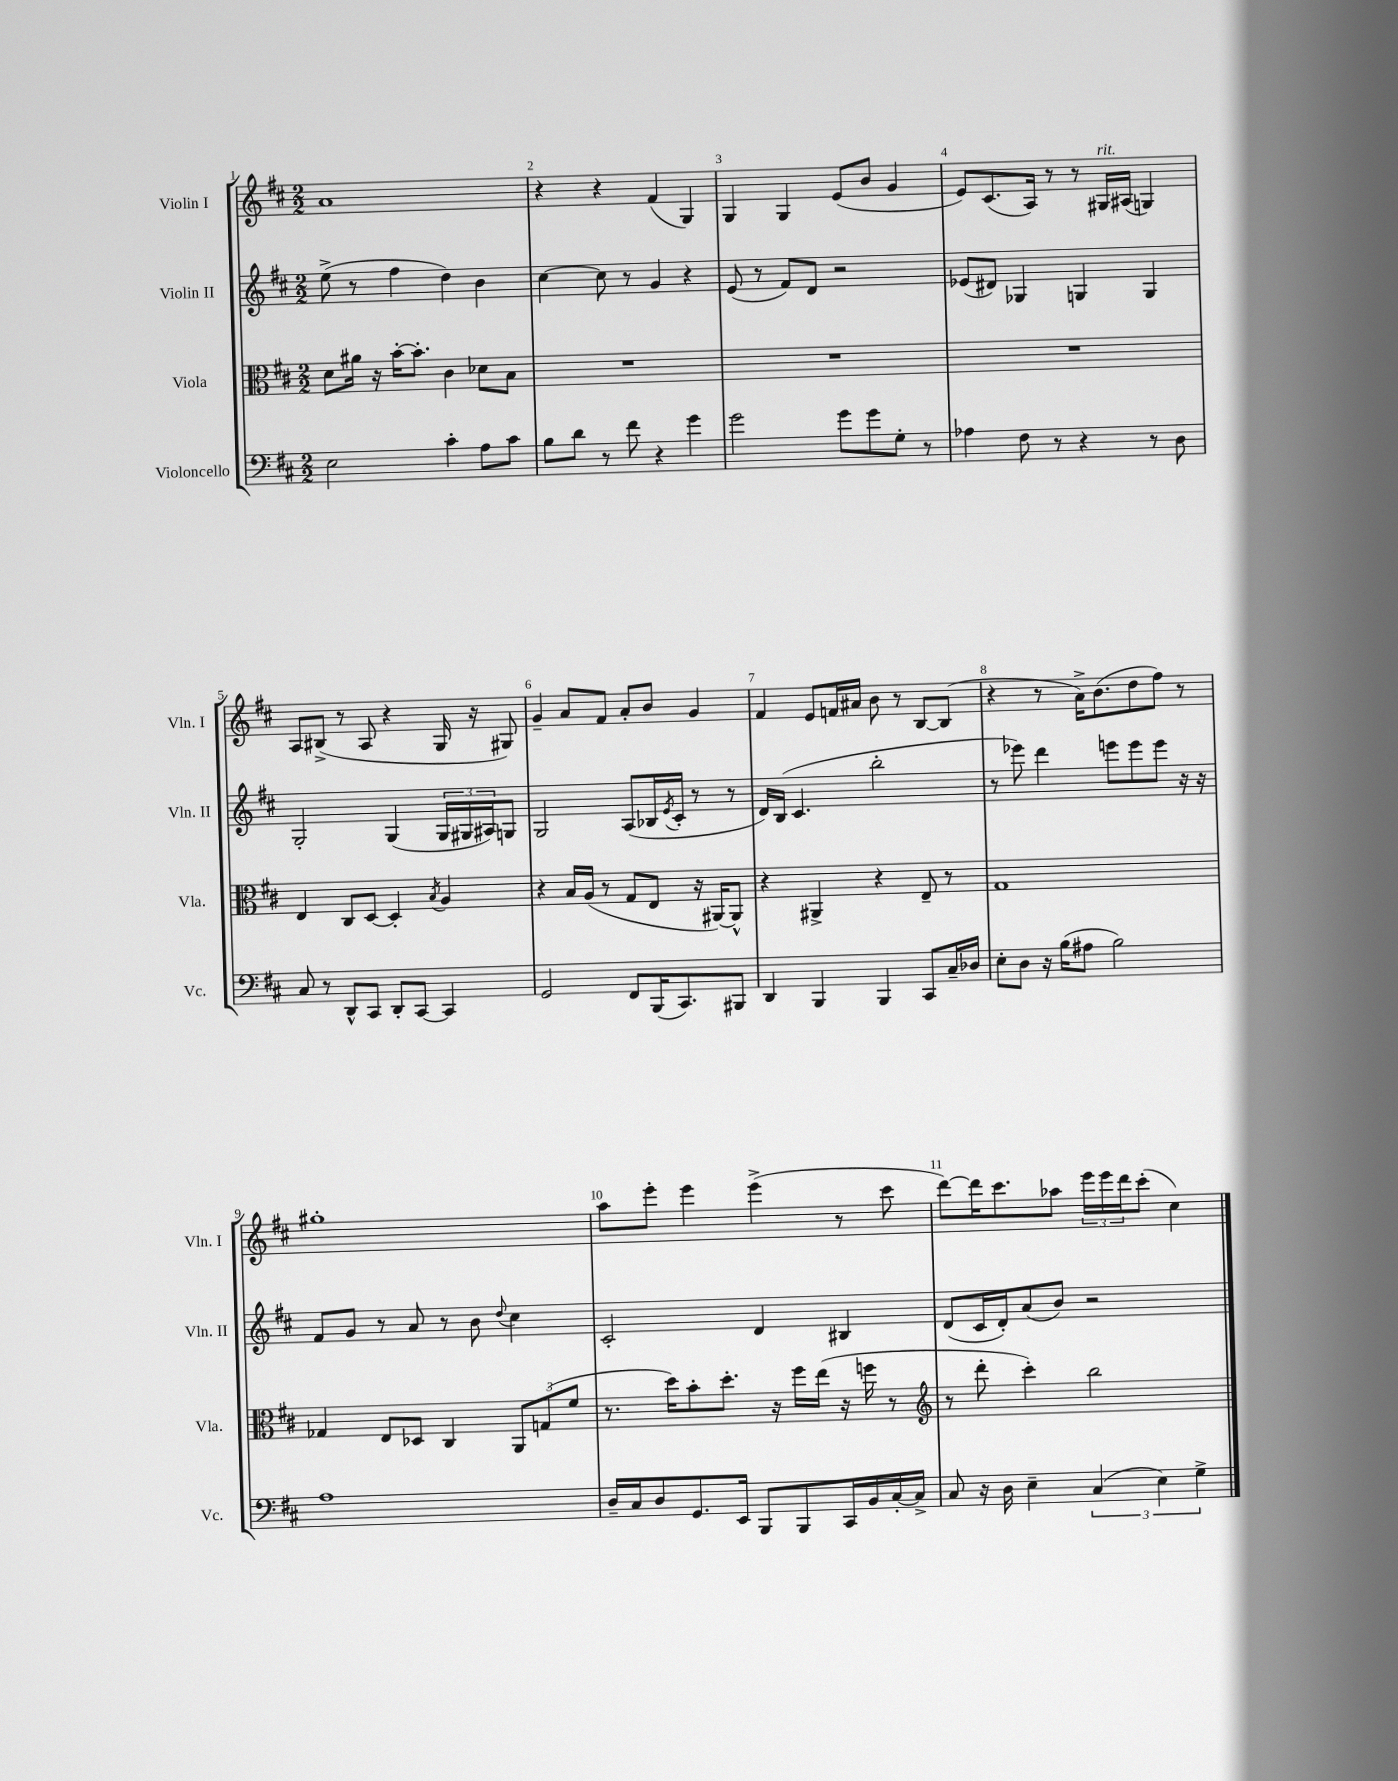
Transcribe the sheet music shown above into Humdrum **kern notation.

**kern	**kern	**kern	**kern
*part4	*part3	*part2	*part1
*staff4	*staff3	*staff2	*staff1
*I"Violoncello	*I"Viola	*I"Violin II	*I"Violin I
*I'Vc.	*I'Vla.	*I'Vln. II	*I'Vln. I
*clefF4	*clefC3	*clefG2	*clefG2
*k[f#c#]	*k[f#c#]	*k[f#c#]	*k[f#c#]
*M2/2	*M2/2	*M2/2	*M2/2
=1	=1	=1	=1
2E\	8d\L	(8ee^\	1a
.	16a#X\Jk	8r	.
.	16r	.	.
.	[16b'\KL	4ff#\	.
.	8.b'\J]	.	.
4c#'\	4c#\	4dd\)	.
8A\L	8d-X\L	4b\	.
8c#\J	8B\J	.	.
=2	=2	=2	=2
8B\L	1r	[4cc#\	4r
8d\J	.	.	.
8r	.	8cc#\]	4r
8f#\	.	8r	.
4r	.	4g/	(4f#/
4g\	.	4r	4G/)
=3	=3	=3	=3
2g\	1r	(8e/	4G/
.	.	8r	.
.	.	8f#/L)	4G/
.	.	8d/J	.
8g\L	.	2r	(8e/L
8g\	.	.	8b/J
8G'\J	.	.	4g/
8r	.	.	.
=4	=4	=4	=4
4A-X\	1r	(8e-X/L	8e/L)
.	.	8d#X/J)	(8.c#/
8F#\	.	4G-X/	.
.	.	.	16A/Jk)
8r	.	.	8r
4r	.	4Gn/	8r
!	!	!	!LO:TX:a:i:t=rit.
.	.	.	16G#X/LL
.	.	.	(16A#X/JJ
8r	.	4G/	4Gn/)
8D\	.	.	.
!!LO:LB:g=z
=5	=5	=5	=5
8C#/	4E/	2G'/	8A/L
8r	.	.	(8B#X^/J
8DD^^/L	8C#/L	.	8r
8CC#/J	[8D/J	.	8A/
8DD'/L	4D'/]	(4G/	4r
[8CC#/J	.	.	.
.	8qB/	.	.
4CC#/]	4A/	24G/LL	16G/
.	.	24G#X/	.
.	.	.	16r
.	.	24A#X/J)	.
.	.	8Gn/J	8G#X/)
=6	=6	=6	=6
2GG/	4r	2G/	4g~/
.	16B/LL	.	8a/L
.	(16A/JJ	.	.
.	8r	.	8f#/J
8FF#/L	8G/L	(8A/L	8a'/L
(16BBB/K	8E/J	16B-X/L	8b/J
.	.	8qe/	.
8.CC#/)	.	16c#'/JJ	.
.	16r	8r	4g/
.	[16AA#X/KL)	.	.
8BBB#X/J	8AA#^^/J]	8r	.
=7	=7	=7	=7
4DD/	4r	16d/LL)	4f#/
.	.	(16B/JJ	.
.	.	4.c#/	.
4BBB/	4AA#X^/	.	8e/L
.	.	.	16fn/L
.	.	.	16a#X/JJ
4BBB/	4r	2bb'\	8b\
.	.	.	8r
8CC#/L	8E~/	.	[8B/L
16C#~/L	8r	.	(8B/J]
16D-X/JJ	.	.	.
=8	=8	=8	=8
8E'\L	1G	8r	4r
8D\J	.	8eee-X\)	.
16r	.	4ddd\	8r
(16B\KL	.	.	.
8A#X\J	.	.	16a^\KL)
.	.	.	(8.b\
2B\)	.	8eeen\L	.
.	.	8eee\	8dd\
.	.	8eee\J	8ff#\J)
.	.	16r	8r
.	.	16r	.
!!LO:LB:g=z
=9	=9	=9	=9
1A	4G-X/	8f#/L	1gg#X'
.	.	8g/J	.
.	8E/L	8r	.
.	8D-X/J	8a/	.
.	4C#/	8r	.
.	.	8b\	.
.	.	8qqdd/	.
.	12AA/L	4cc#\	.
.	(12Gn/	.	.
.	12f#/J	.	.
=10	=10	=10	=10
16D~/LL	8.r	2c#'/	8aa\L
16C#/J	.	.	.
8D/	.	.	8eee'\J
.	16dd\KL)	.	.
8.GG/	8b'\	.	4eee\
.	8.dd'\J	.	.
16EE/Jk	.	.	.
8BBB/L	.	4d/	(4eee^\
.	16r	.	.
8BBB/	16ff#\LL	.	.
.	(16ee\JJ	.	.
16CC#/L	16r	4B#X/	8r
16BB/	16ffn\	.	.
[16C#'/	8r	.	8ccc#\
16C#^/JJ]	.	.	.
=11	=11	=11	=11
*	*clefG2	*	*
8C#/	8r	(8d/L	[8ddd\L)
16r	8ddd'\	16c#/L	16ddd\K]
16D\	.	16d'/J)	8.ccc#\
4E~\	4ccc#'\)	(8a/	.
.	.	8b/J)	8aa-X\J
(6C#/	2bb\	2r	24eee\LL
.	.	.	24eee\
.	.	.	24ddd\J
.	.	.	(8ccc#'\J
6E\)	.	.	.
.	.	.	4cc#\)
6G^\	.	.	.
==	==	==	==
*-	*-	*-	*-
